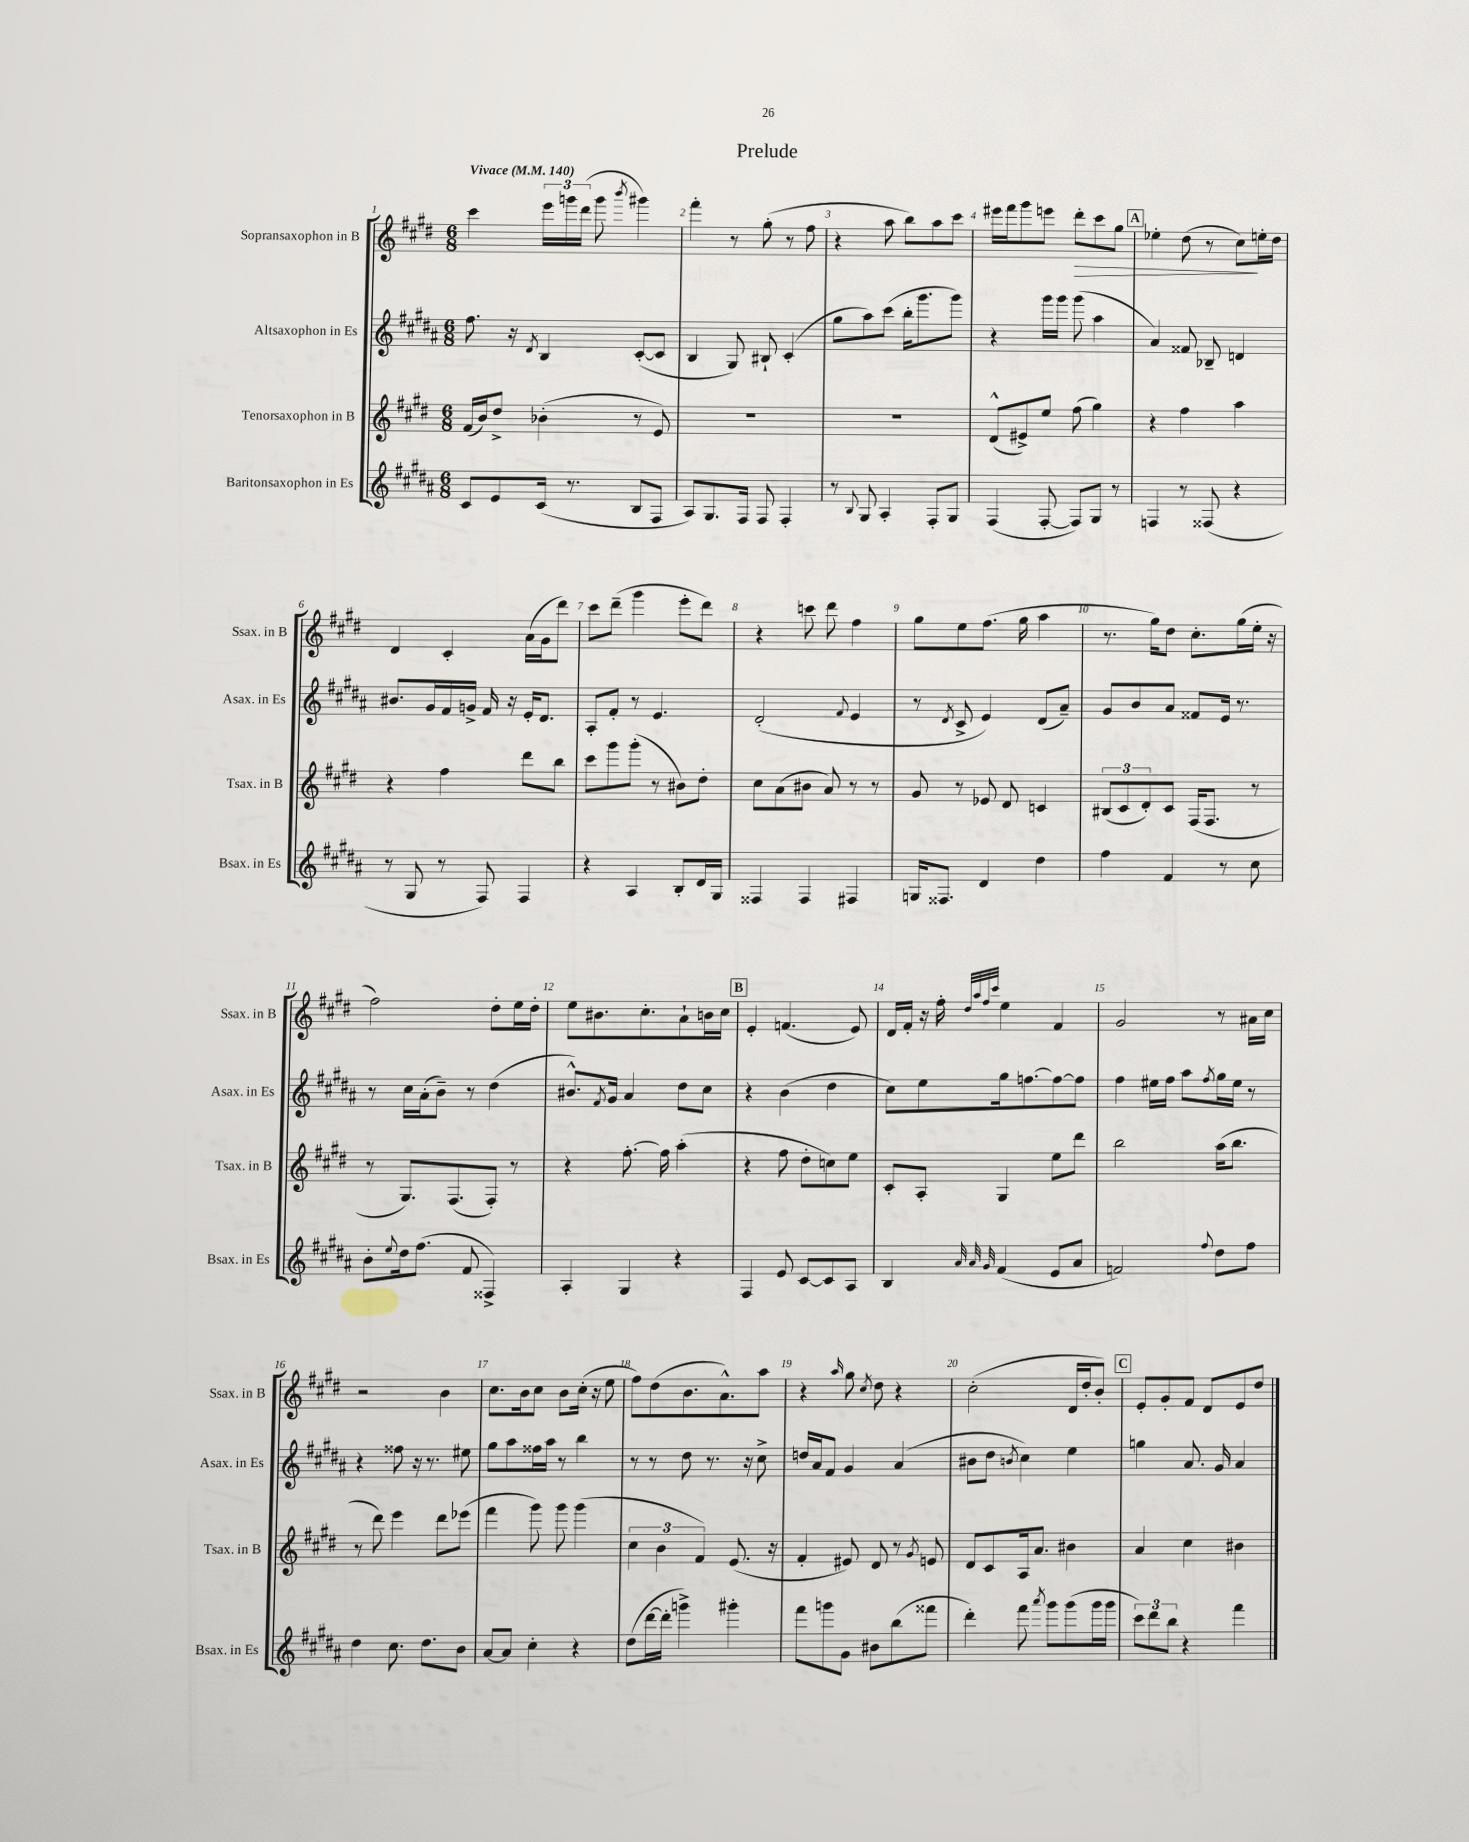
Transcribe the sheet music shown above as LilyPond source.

\header { title = "Prelude" }
<<
\new StaffGroup <<
\new Staff = "s0" \with { instrumentName = "Sopransaxophon in B" shortInstrumentName = "Ssax. in B" } {
    \clef treble \key e \major \numericTimeSignature \time 6/8 \tempo "Vivace" 4 = 140
    cis'''4 \tuplet 3/2 { e'''16 g'''16 dis'''16( } g'''8 \acciaccatura { b'''8 } gis'''4) |
    fis'''4-. r8 gis''8-.( r8 fis''8 |
    r4 a''8 b''8) a''8 cis'''8 |
    eis'''16 fis'''16 gis'''8 e'''8 dis'''8-.\> cis'''8 gis''8 |
    \mark \markup { \box "A" } ees''4-. dis''8( r8 cis''8\!) e''16-. dis''16 |
    dis'4 cis'4-. a'16( gis'16 dis'''8) |
    cis'''8 dis'''8--( gis'''4 e'''8-. dis'''8) |
    r4 c'''8 dis'''8 fis''4 |
    gis''8 e''8 fis''8.( gis''16 a''4 |
    r8. gis''16) dis''8 cis''8.-. gis''16( e''16-. r16 |
    fis''2) dis''8-. e''16 dis''16-. |
    e''8 bis'8. cis''8.-. a'8-! b'16 cis''16 |
    \mark \markup { \box "B" } e'4-. f'4.( e'8) |
    dis'16 fis'16-. r16 fis''16-. \grace { dis''32 a''32 fis''32 cis'''32 } e''4 fis'4 |
    gis'2 r8 ais'16 cis''16 |
    r2 b'4 |
    cis''8. b'16 cis''8 b'8 cis''16-.( r16 e''8 |
    fis''8) dis''8( b'8. a'8.-^) a''8 |
    r4 \grace { a''16 } gis''8 \acciaccatura { cis''8 } dis''8 r4 |
    cis''2-.( dis'16 dis''16-. b'8-.) |
    \mark \markup { \box "C" } e'8-. gis'8-. fis'8 dis'8 e'8 dis''8 \bar "|." |
}
\new Staff = "s1" \with { instrumentName = "Altsaxophon in Es" shortInstrumentName = "Asax. in Es" } {
    \clef treble \key b \major \numericTimeSignature \time 6/8
    fis''8. r16 \acciaccatura { dis'8 } b4 cis'8~-.( cis'8 |
    b4 gis8) bis8-! cis'4-.( |
    gis''8 ais''8) cis'''8( b''16-. gis'''8. gis'''8) |
    r4 gis'''16 gis'''16 gis'''8( ais''4 |
    \mark \markup { \box "A" } ais'4) fisis'8 bes8-- d'4 |
    bis'8. gis'16 fis'16 g'16-> fis'16 r16 e'16-. dis'8. |
    ais8-. fis'8-. r8 e'4. |
    dis'2-.( \appoggiatura { fis'8 } e'4 |
    r8 \acciaccatura { dis'8 } cis'8-> e'4) dis'8( ais'8--) |
    gis'8 b'8 ais'8 fisis'8 e'16 r8. |
    r8 cis''16 ais'16-.( b'8--) r8 dis''4( |
    bis'8.-^) \acciaccatura { fis'8 } gis'16 ais'4 dis''8 cis''8 |
    \mark \markup { \box "B" } r4 b'4( dis''4 |
    cis''8) e''8 gis''16 f''8.~ f''8~ f''8 |
    fis''4 eis''16 fis''16 ais''8 \acciaccatura { fis''8 } gis''16 eis''16 r8 |
    r4 fisis''8 r16 r8. eis''8 |
    gis''8 ais''8 fisis''16 ais''16 r8 b''4 |
    r8 r8 dis''8 r8. r16 cis''8-> |
    d''16 ais'16 fis'8 gis'4 ais'4( |
    bis'8 dis''8 \acciaccatura { b'8 } cis''4) e''4 |
    \mark \markup { \box "C" } g''4 ais'8. gis'16 ais'4 \bar "|." |
}
\new Staff = "s2" \with { instrumentName = "Tenorsaxophon in B" shortInstrumentName = "Tsax. in B" } {
    \clef treble \key e \major \numericTimeSignature \time 6/8
    fis'16( b'16) dis''8-> bes'4-.( r8 e'8) |
    R2. |
    R2. |
    dis'8-^( eis'8->) e''8 fis''8( gis''4) |
    \mark \markup { \box "A" } r4 fis''4 a''4 |
    r4 fis''4 dis'''8 b''8 |
    cis'''8 gis'''8 gis'''8-.( r8 bis'8) dis''8-. |
    cis''8 a'8( bis'8 a'8) r8 r8 |
    gis'8 r8 ees'8 dis'8 c'4 |
    \tuplet 3/2 { bis8( cis'8 dis'8-.) } cis'8 fis16( fis8. r8 |
    r8 gis8.) fis8.( fis8-.) r8 |
    r4 fis''8.~-. fis''16 a''4-.( |
    \mark \markup { \box "B" } r4 fis''8 dis''8-. c''8) e''8 |
    cis'8-. a8-. gis4 e''8 dis'''8 |
    b''2 a''16( b''8. |
    r8 dis'''8) e'''4 dis'''8 ees'''8( |
    fis'''4 gis'''8) gis'''8 gis'''4( |
    \tuplet 3/2 { cis''4 b'4 fis'4) } e'8.( r16 |
    fis'4-. eis'8) dis'8 r8 \acciaccatura { gis'8 } e'8 |
    dis'8 cis'8 a16 a'8. bis'4 |
    \mark \markup { \box "C" } a'4 cis''4 bis'4 \bar "|." |
}
\new Staff = "s3" \with { instrumentName = "Baritonsaxophon in Es" shortInstrumentName = "Bsax. in Es" } {
    \clef treble \key b \major \numericTimeSignature \time 6/8
    cis'8 e'8 cis'16( r8. b8 fis8 |
    ais8) gis8. fis16 fis8 fis4-. |
    r8 \appoggiatura { b8 } gis8 ais4-. fis8-. gis8 |
    fis4( fis8~-. fis8) gis8 r8 |
    \mark \markup { \box "A" } f4 r8 fisis8( r4 |
    r8 gis8 r8 fis8) fis4 |
    r4 ais4 b8-. dis'16 gis16 |
    fisis4 fisis4 fis4 |
    g16 fisis8. dis'4 dis''4 |
    fis''4 fis'4 r8 cis''8 |
    b'8-. \appoggiatura { e''8 } dis''16 fis''8.( fis'8 fisis4->) |
    ais4-. gis4 r4 |
    \mark \markup { \box "B" } fis4 e'8 cis'8~ cis'8 ais8 |
    b4 \grace { ais'32 ais'32 gis'32 } fis'4( e'8 ais'8 |
    f'2) \appoggiatura { fis''8 } dis''8 fis''8 |
    dis''4 cis''8. dis''8. b'8 |
    ais'8~ ais'8 cis''4-. r4 |
    dis''8( dis'''16~ dis'''16-. g'''4->) gis'''4-. |
    fis'''8 g'''8 gis'8 bis'8 b''8( fisis'''8 |
    dis'''4-.) fis'''8 \acciaccatura { ais'''8 } gis'''8 gis'''8( gis'''16 gis'''16 |
    \mark \markup { \box "C" } \tuplet 3/2 { cis'''8) dis'''8 b''8 } r4 fis'''4 \bar "|." |
}
>>
>>
\layout { \context { \Score \override BarNumber.break-visibility = ##(#f #t #t) barNumberVisibility = #all-bar-numbers-visible } }
